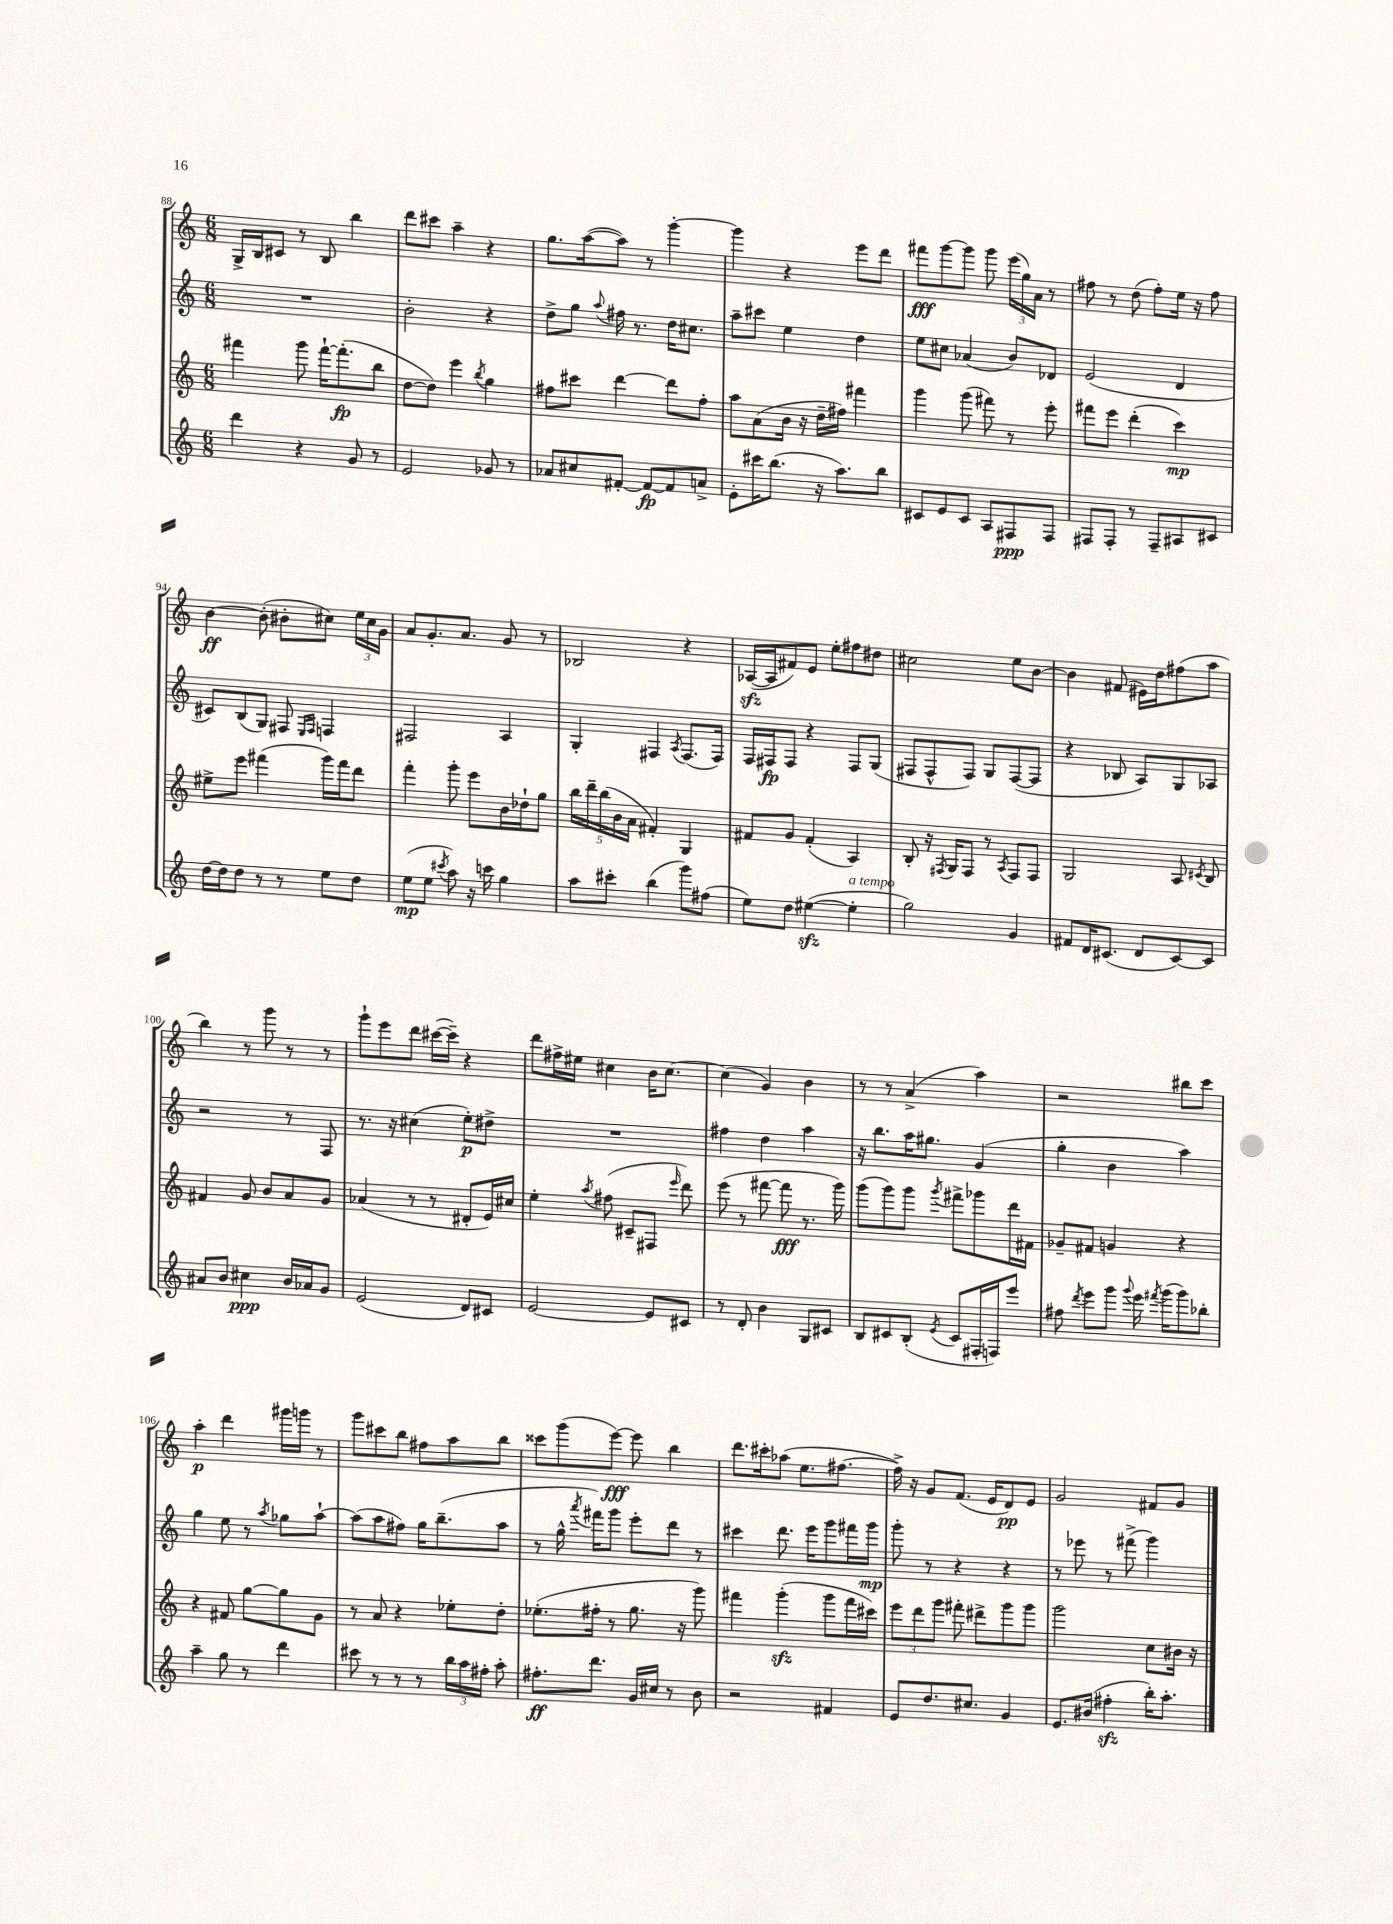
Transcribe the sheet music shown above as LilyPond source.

<<
\new StaffGroup <<
\new Staff = "s0" {
    \clef treble \key c \major \numericTimeSignature \time 6/8
    \autoBeamOff g16[-> b16 cis'8] r8 b8 b''4 |
    d'''8[ cis'''8] a''4-- r4 |
    g''8.[ a''16~( a''8]) r8 g'''4~-. |
    g'''4 r4 e'''8[ d'''8] |
    fis'''8[\fff g'''8~ g'''8] g'''8 \tuplet 3/2 { e'''16[( g''16) a'16] } r8 |
    fis''8 r8 d''8( fis''8[-.) e''16] r16 fis''8 |
    b'4~\ff b'8-.( bis'8[-. cis''8]) \tuplet 3/2 { e''16[ cis''16 g'16] } |
    a'8[ g'8.-. a'8.] g'8 r8 |
    bes2 r4 |
    aes16[~\sfz( aes16 fis'8) e'8] e''8[-. fis''8 dis''8] |
    cis''2 e''8[ b'8]~ |
    b'4 fis'8( eis'16[) d''16 fis''8( a''8] |
    b''4) r8 g'''8 r8 r8 |
    g'''8[-! e'''8 d'''8] cis'''16[~( cis'''16]--) r4 |
    d'''8[ fis''16-> eis''16] cis''4 b'16[ cis''8.]~ |
    cis''4( g'4) b'4 |
    r8 r8 a'4->( a''4) |
    r2 bis''8[ c'''8] |
    a''4-.\p d'''4 gis'''16[ g'''16] r8 |
    g'''8[ cis'''8 b''8] fis''8[ a''8 b''8] |
    cisis'''8[ g'''8( e'''8]~\fff) e'''8 b''4 |
    d'''8.[ cis'''16-. aes''8]( e''8.[ fis''8.]~ |
    fis''16->) r16 g'8[ f'8.]( e'16[ d'8\pp) e'8] |
    g'2 fis'8[ g'8] \bar "|." |
}
\new Staff = "s1" {
    \clef treble \key c \major \numericTimeSignature \time 6/8
    \autoBeamOff R2. |
    b'2-. r4 |
    d''8[-> g''8] \appoggiatura { a''8 } fis''16 r8. d''16[ cis''8.] |
    a''8[-- cis'''8] e''4 d''4 |
    e''8[ cis''8] aes'4( b'8[) des'8] |
    e'2( d'4 |
    cis'8[) b8( g8]) fis8 \grace { e16[ fis16] } f4 |
    fis2 a4 |
    g4-. fis4 \acciaccatura { a8 } fis8.[( fis16]) |
    f16[ fis16\fp fis8] r4 fis8[ g8]( |
    fis8[ fis8-^ fis8]) g8[ fis8~( fis8] |
    r4 bes8 a8[) g8 aes8] |
    r2 r8 f8 |
    r8. r16 cis''4( e''8[-.\p) dis''8]-> |
    R2. |
    fis''4 d''4 a''4 |
    r16 b''8.[ a''16 gis''8.] g'4( |
    g''4-. b'4 a''4) |
    g''4 e''8 r8 \acciaccatura { a''8 } ges''8[ a''8]~-! |
    a''8[( a''8 fis''8]) g''16[ b''8.--( a''8] |
    r8 g''16-^ \acciaccatura { a'''8 } fis'''16[) g'''8] e'''8[-. d'''8] r8 |
    cis'''4 d'''8. e'''16[ g'''8 fis'''16 g'''16]\mp |
    g'''8-. r8 r4 r4 |
    r8 ees'''8 r8 fis'''8->( g'''4) \bar "|." |
}
\new Staff = "s2" {
    \clef treble \key c \major \numericTimeSignature \time 6/8
    \autoBeamOff fis'''4 g'''8 fis'''16[~-! fis'''8.-.\fp( b''8] |
    d''8[~ d''8]) e'''4 \acciaccatura { b''8 } g''4 |
    fis''8[ cis'''8] d'''4~ d'''8[ fis''8]-. |
    a''8[ a'8( b'16] r16 d''16[-- fis''16]) fis'''4 |
    g'''4 g'''8( fis'''8) r8 e'''8-. |
    fis'''8[ e'''8] d'''4-.( c'''4\mp) |
    eis''8[-> e'''8] fis'''4( g'''16[) fis'''16 d'''8] |
    f'''4-. g'''8-. e'''8[ b'16 des''16-! g''8] |
    \tuplet 5/4 { b''16[ d'''16-- b''16( b'16 a'16] } fis'4-.) g4 |
    fis'8[ g'8] fis'4-.( a4) |
    b8-. r16 \acciaccatura { fis8 } g16[ fis8] r8 \acciaccatura { a8 } fis8[ fis8] |
    g2 a8 \acciaccatura { cis'8 } b8 |
    fis'4 g'8 b'8[ a'8 g'8] |
    aes'4( r8 r8 dis'8[-. e'16) cis''16] |
    e''4-. \acciaccatura { a''8 } fis''8( cis'8[-- fis8] \grace { e'''16 } d'''8) |
    e'''8( r8 fis'''8~ fis'''8\fff r8. g'''16) |
    g'''8[( g'''8) g'''8] \acciaccatura { g'''8 } fis'''8[-> ges'''8 d'''16 fis'16] |
    ges'8[-- fis'8] g'4 r4 |
    r4 fis'8 g''8[~ g''8 g'8] |
    r8 a'8 r4 ees''8[-. d''8]-. |
    ees''8.[-.( fis''16]-. r8 g''8. r16 g'''8) |
    fis'''4 g'''4-.\sfz( g'''8[ fis'''16 cis'''16]) |
    \tuplet 3/2 { e'''8[ d'''8 g'''8] } fis'''8-. dis'''8[-> g'''8 g'''8] |
    g'''2 c''8[ bis'16] r16 \bar "|." |
}
\new Staff = "s3" {
    \clef treble \key c \major \numericTimeSignature \time 6/8
    \autoBeamOff d'''4 r4 g'8 r8 |
    e'2 ges'8 r8 |
    aes'8[ cis''8 fis'8]~-. fis'8[~\fp fis'8 a'8]-> |
    e'8[-. cis'''16 b''8.]( r16 a''8.[) b''8] |
    cis'8[ e'8 cis'8] a8[ fis8\ppp fis8] |
    fis8[ fis8]-. r8 fis8[-- ais8 cis'8] |
    d''16[~ d''16 d''8] r8 r8 e''8[ d''8] |
    e''8[\mp( e''8] \acciaccatura { cis'''8 } a''8) r16 c'''16 g''4 |
    a''8[ cis'''8]-. b''4( g'''8[) fis''8]( |
    e''8[) d''8] eis''4~\sfz( eis''4-.^\markup { \italic "a tempo" } |
    g''2) g'4 |
    fis'8[ d'16 cis'8.]( d'8[ cis'8~) cis'8] |
    ais'8[ b'8] cis''4\ppp b'16[ aes'16 g'8] |
    e'2( d'8[) cis'8] |
    e'2~ e'8[ cis'8] |
    r8 d'8-. b'4 g8[ cis'8] |
    b8[ cis'8 b8]-.( \acciaccatura { e'8 } cis'8[ fis16-. f16) e'''8] |
    fis''8 \acciaccatura { d'''8 } e'''8[ g'''8] \appoggiatura { g'''8 } e'''16 \acciaccatura { fis'''8 } g'''16[( g'''8) bes''8]-. |
    a''4-- g''8 r8 d'''4 |
    cis'''8 r8 r8 r8 \tuplet 3/2 { b''16[ a''16 fis''16]-. } a''8-. |
    fis''8.[-.\ff d'''8.] g'16[ cis''16] r8 b'8 |
    r2 fis'4 |
    e'8[ d''8. cis''8.] g'4 |
    e'8.[ bis'16]( fis''4-.\sfz b''16[-.) a''8.]-. \bar "|." |
}
>>
>>
\layout { \context { \Score currentBarNumber = #88 } }
